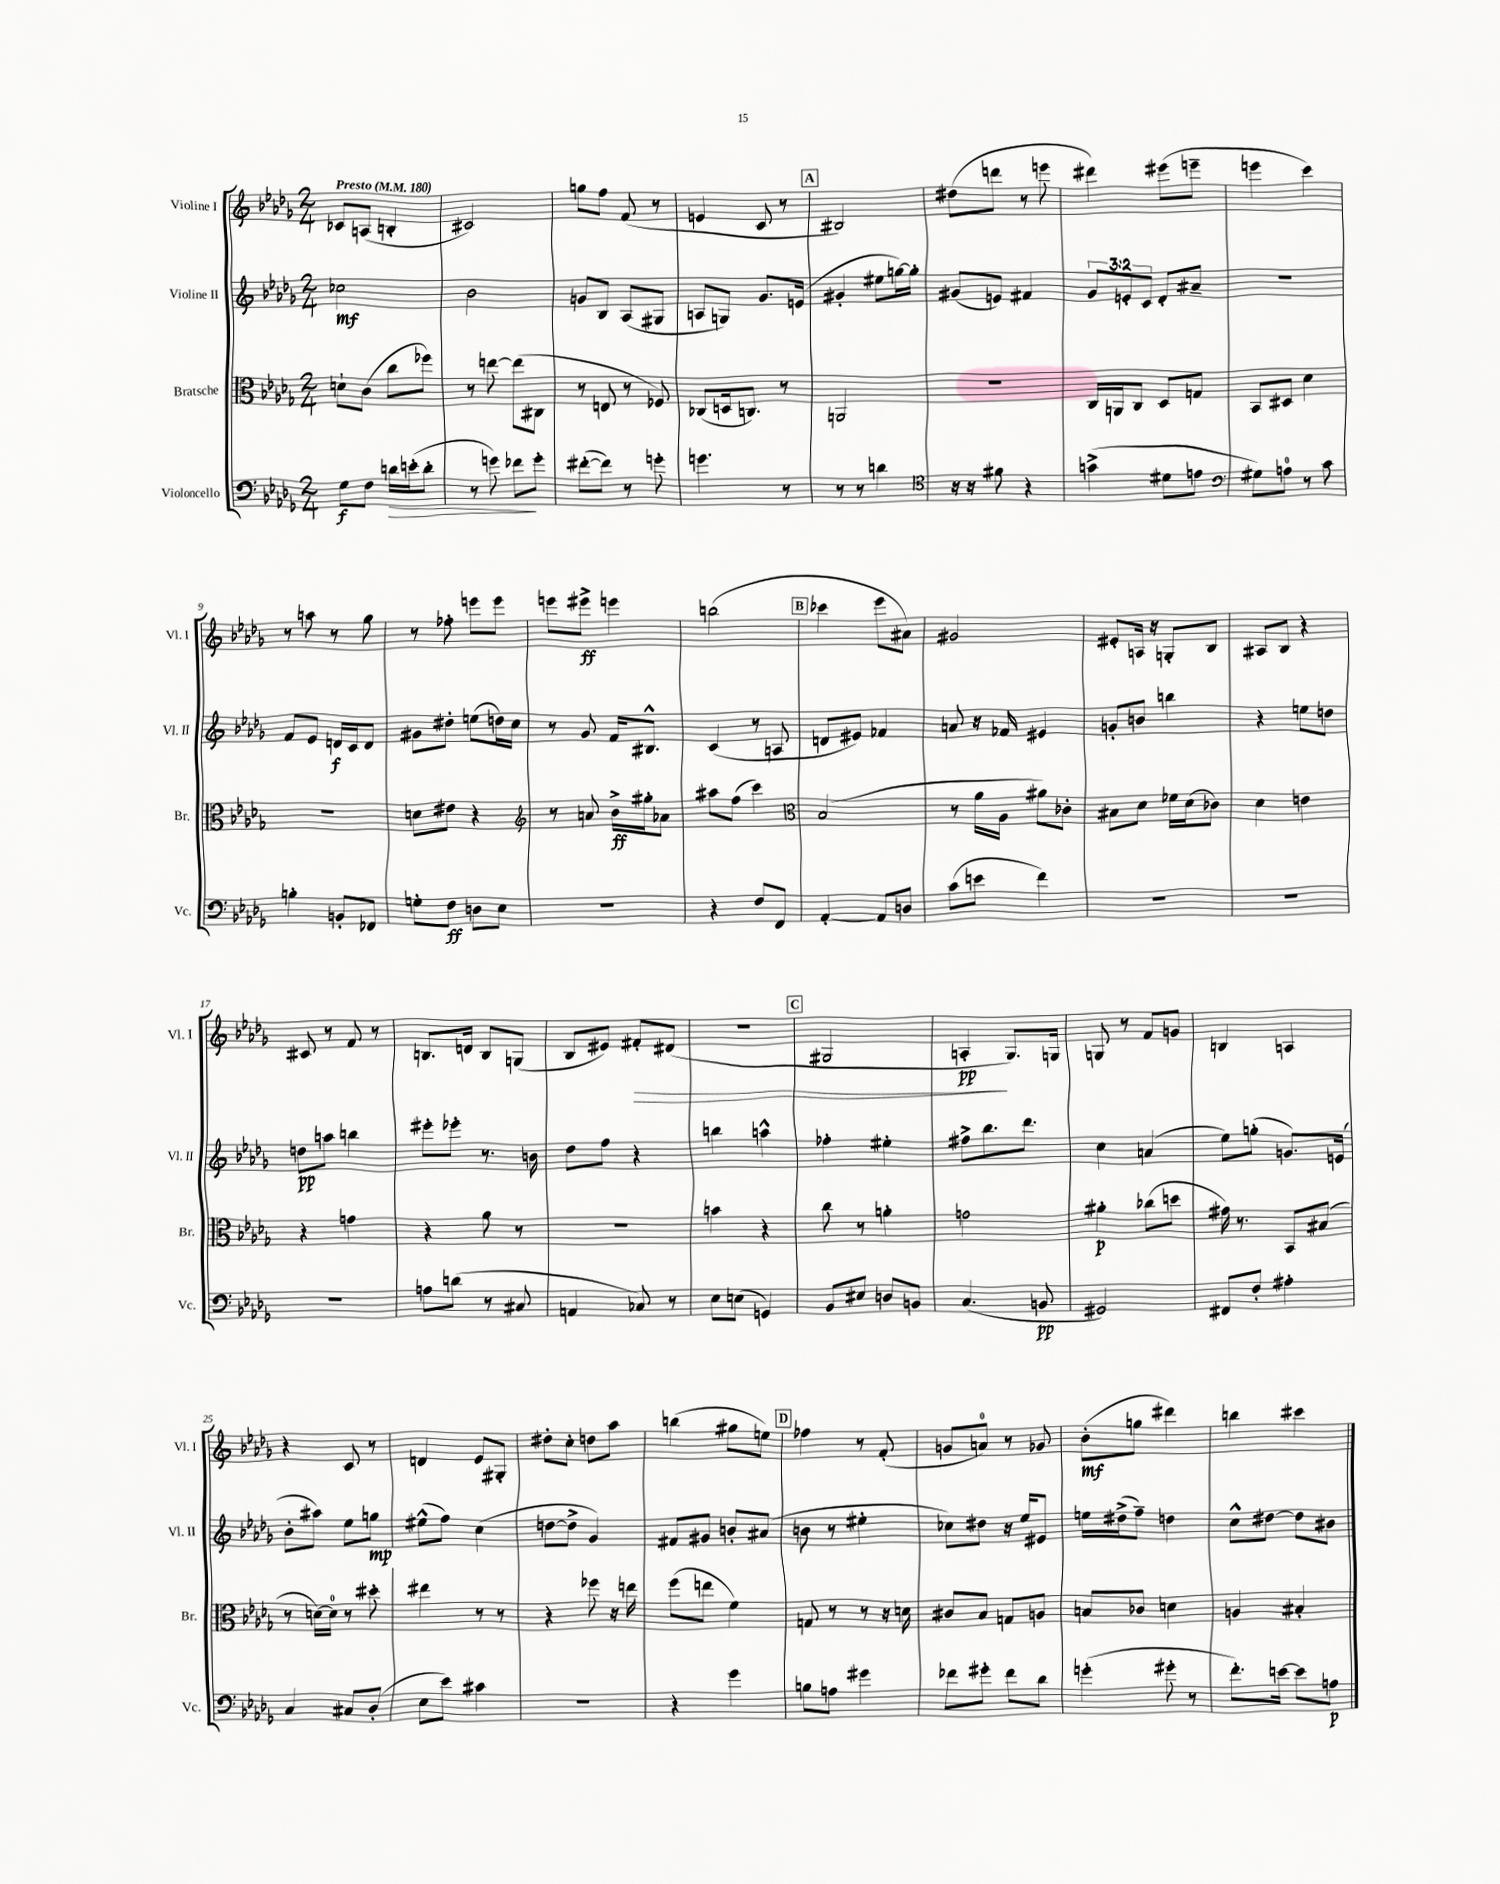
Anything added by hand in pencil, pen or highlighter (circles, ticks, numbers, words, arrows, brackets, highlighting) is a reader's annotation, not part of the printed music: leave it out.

**kern	**dynam	**kern	**dynam	**kern	**dynam	**kern	**dynam
*part4	*part4	*part3	*part3	*part2	*part2	*part1	*part1
*staff4	*staff4	*staff3	*staff3	*staff2	*staff2	*staff1	*staff1
*I"Violoncello	*	*I"Bratsche	*	*I"Violine II	*	*I"Violine I	*
*I'Vc.	*	*I'Br.	*	*I'Vl. II	*	*I'Vl. I	*
*clefF4	*	*clefC3	*	*clefG2	*	*clefG2	*
*k[b-e-a-d-g-]	*	*k[b-e-a-d-g-]	*	*k[b-e-a-d-g-]	*	*k[b-e-a-d-g-]	*
*M2/4	*	*M2/4	*	*M2/4	*	*M2/4	*
*MM180	*	*MM180	*	*MM180	*	*MM180	*
=1	=1	=1	=1	=1	=1	=1	=1
!	!	!	!	!	!	!LO:TX:a:B:t=Presto	!
8G-\L	f	8dn`\L	.	2cc-X\	mf	8c-X/L	.
8F\J	.	(8c\J	.	.	.	(8An/J	.
!	!LO:HP:b	!	!	!	!	!	!
16dn\LL	>	8cc\L	.	.	.	4Bn'/	.
(16en'\J	.	.	.	.	.	.	.
8d'\J	.	8ff-X\J)	.	.	.	.	.
=2	=2	=2	=2	=2	=2	=2	=2
8r	.	8r	.	2b-\	.	2c#X/)	.
8gn\)	.	[8een\	.	.	.	.	.
8f-X\L	.	(8ee\L]	.	.	.	.	.
8g'\J	]	8C#X\J	.	.	.	.	.
=3	=3	=3	=3	=3	=3	=3	=3
([8f#X'\L	.	8r	.	8gn/L	.	8ggn\L	.
8f#\J])	.	8En/	.	8B-/J	.	8ff\J	.
8r	.	8r	.	(8A-/L	.	(8f/	.
8gn'\	.	8F-X/)	.	8G#X/J	.	8r	.
=4	=4	=4	=4	=4	=4	=4	=4
4.gn\	.	(8C-X/L	.	8An/L	.	4en/	.
.	.	16Dn/k	.	8Gn/J)	.	.	.
.	.	8.Cn/J)	.	.	.	.	.
.	.	.	.	8.g-/L	.	8c/	.
8r	.	8r	.	.	.	8r	.
.	.	.	.	(16en/Jk	.	.	.
!!LO:REH:place=s1:t=A
=5	=5	=5	=5	=5	=5	=5	=5
8r	.	2AAn/	.	4g#X'/	.	2B#X/)	.
8r	.	.	.	.	.	.	.
4dn\	.	.	.	8ee#X\L	.	.	.
.	.	.	.	[16ggn\L)	.	.	.
.	.	.	.	16gg'\JJ]	.	.	.
=6	=6	=6	=6	=6	=6	=6	=6
*clefC4	*	*	*	*	*	*	*
16r	.	2r	.	(8g#X/L	.	(8dd#X\L	.
16r	.	.	.	.	.	.	.
8f#X\	.	.	.	8en/J)	.	8dddn\J	.
4r	.	.	.	4f#X/	.	8r	.
.	.	.	.	.	.	8eeen\	.
=7	=7	=7	=7	=7	=7	=7	=7
(4gn^\	.	16C/LL	.	12g-/L	.	4ddd#X\)	.
.	.	16AAn/J	.	.	.	.	.
.	.	.	.	12en'/	.	.	.
.	.	8C/J	.	.	.	.	.
.	.	.	.	12c/J	.	.	.
8d#X\L	.	8D-/L	.	8d-'/L	.	(8eee#X\L	.
8en\J	.	8Gn/J	.	8a#X~/J	.	8eeen~\J	.
=8	=8	=8	=8	=8	=8	=8	=8
*clefF4	*	*	*	*	*	*	*
8G#X\L)	.	8BB-/L	.	2r	.	4eeen\	.
8An\J	.	8D#X/J	.	.	.	.	.
8r	.	4d-\	.	.	.	4ccc\)	.
8c\	.	.	.	.	.	.	.
!!LO:LB:g=z
=9	=9	=9	=9	=9	=9	=9	=9
4Bn'\	.	2r	.	8f/L	.	8r	.
.	.	.	.	8e-/J	.	8aan\	.
8BBn'/L	.	.	.	16dn/LL	f	8r	.
.	.	.	.	16c/J	.	.	.
8FF-X/J	.	.	.	8d/J	.	8gg-\	.
=10	=10	=10	=10	=10	=10	=10	=10
8Gn'\L	.	8dn\L	.	8g#X\L	.	8r	.
8F\J	ff	8e#X\J	.	8dd#X'\J	.	8ff-X'\	.
8Dn\L	.	4r	.	(8een\L	.	8eeen\L	.
8E-\J	.	.	.	16ddn\L)	.	8eee\J	.
.	.	.	.	16cc\JJ	.	.	.
=11	=11	=11	=11	=11	=11	=11	=11
*	*	*clefG2	*	*	*	*	*
2r	.	8r	.	8r	.	8eeen\L	.
.	.	8an/	.	8g-/	.	8eee#X^\J	ff
.	.	16b-^\LL	ff	16f/KL	.	4eeen\	.
.	.	16gg#X'\J	.	8.B#X^^/J	.	.	.
.	.	8a-X\J	.	.	.	.	.
=12	=12	=12	=12	=12	=12	=12	=12
4r	.	8aa#X\L	.	(4c/	.	(2bbn\	.
.	.	(8ff\J	.	.	.	.	.
8F/L	.	4ccc\)	.	8r	.	.	.
8FF/J	.	.	.	8An/	.	.	.
!!LO:REH:place=s1:t=B
=13	=13	=13	=13	=13	=13	=13	=13
*	*	*clefC3	*	*	*	*	*
[4AA-'/	.	(2B-/	.	8dn/L	.	4ccc-X\	.
.	.	.	.	8e#X/J)	.	.	.
8AA-/L]	.	.	.	4f-X/	.	8eee-\L	.
8Dn/J	.	.	.	.	.	8a#X\J)	.
=14	=14	=14	=14	=14	=14	=14	=14
(8c\L	.	8r	.	8an/	.	2g#X/	.
8en\J	.	16a-\LL	.	16r	.	.	.
.	.	16A-\JJ	.	16f-X/	.	.	.
4f\)	.	8a#X\L)	.	4e#X/	.	.	.
.	.	8c-X'\J	.	.	.	.	.
=15	=15	=15	=15	=15	=15	=15	=15
2r	.	8B#X\L	.	8gn'/L	.	8e#X'/L	.
.	.	8d-\J	.	8bn/J	.	16An/Jk	.
.	.	.	.	.	.	16r	.
.	.	16f-X\LL	.	4bbn\	.	8Gn'/L	.
.	.	(16d-\J	.	.	.	.	.
.	.	8c-X\J)	.	.	.	8B-/J	.
=16	=16	=16	=16	=16	=16	=16	=16
2r	.	4d-\	.	4r	.	8A#X/L	.
.	.	.	.	.	.	8B-/J	.
.	.	4en\	.	8een\L	.	4r	.
.	.	.	.	8ddn\J	.	.	.
!!LO:LB:g=z
=17	=17	=17	=17	=17	=17	=17	=17
2r	.	4r	.	8ddn\L	pp	8c#X/	.
.	.	.	.	8aan\J	.	8r	.
.	.	4gn\	.	4bbn\	.	8f/	.
.	.	.	.	.	.	8r	.
=18	=18	=18	=18	=18	=18	=18	=18
8An\L	.	4r	.	8eee#X'\L	.	8.Bn/L	.
(8dn\J	.	.	.	8eee-X'\J	.	.	.
.	.	.	.	.	.	16dn/Jk	.
8r	.	8a-\	.	8.r	.	8B/L	.
8C#X/	.	8r	.	.	.	(8Gn/J	.
.	.	.	.	16bn\	.	.	.
=19	=19	=19	=19	=19	=19	=19	=19
4AAn/	.	2r	.	8dd-\L	.	8B-/L	.
.	.	.	.	8ff\J	.	8e#X/J)	.
!	!	!	!	!	!	!	!LO:HP:b
8C-X/)	.	.	.	4r	.	8f#X'/L	>
8r	.	.	.	.	.	(8d#X/J	.
=20	=20	=20	=20	=20	=20	=20	=20
8E-\L	.	4bn\	.	4bbn\	.	2r	.
(8En\J	.	.	.	.	.	.	.
4GGn/)	.	4r	.	4aan^^\	.	.	.
!!LO:REH:place=s1:t=C
=21	=21	=21	=21	=21	=21	=21	=21
8BB-/L	.	8cc\	.	4ff-X'\	.	2G#X/	.
8E#X/J	.	8r	.	.	.	.	.
8Dn/L	.	4an'\	.	4ee#X'\	.	.	.
8BBn/J	.	.	.	.	.	.	.
=22	=22	=22	=22	=22	=22	=22	=22
(4.C/	.	2gn\	.	8ff#X^\L	.	4An'/	pp
.	.	.	.	8.bb-\	.	.	.
.	.	.	.	.	.	8.G-/L)	]
.	.	.	.	8.ddd-\J	.	.	.
8BBn/	pp	.	.	.	.	.	.
.	.	.	.	.	.	16Gn/Jk	.
=23	=23	=23	=23	=23	=23	=23	=23
2GG#X/)	.	4a#X'\	p	4cc\	.	8Gn/	.
.	.	.	.	.	.	8r	.
.	.	(8cc-X\L	.	(4an/	.	8f/L	.
.	.	8ddn\J	.	.	.	8gn/J	.
=24	=24	=24	=24	=24	=24	=24	=24
8FF#X/L	.	16g#X\)	.	8ee-\L)	.	4Bn/	.
.	.	8.r	.	.	.	.	.
8F'/J	.	.	.	(8ggn'\J	.	.	.
4A#X'\	.	8BB-/L	.	8.gn/L)	.	4An/	.
.	.	(8B#X/J	.	.	.	.	.
.	.	.	.	(16en/Jk	.	.	.
!!LO:LB:g=z
=25	=25	=25	=25	=25	=25	=25	=25
4C/	.	8r	.	8b-'\L	.	4r	.
.	.	[16dn\LL)	.	8aa#X\J)	.	.	.
.	.	16d\JJ]	.	.	.	.	.
8C#X/L	.	8r	.	8ee-\L	.	8c/	.
(8D-'/J	.	8dd#X'\	.	8ggn\J	mp	8r	.
=26	=26	=26	=26	=26	=26	=26	=26
8E-\L	.	4ee#X\	.	(8ee#X^^\L	.	4dn/	.
8e-\J)	.	.	.	8ff\J)	.	.	.
4c#X\	.	8r	.	(4cc\	.	8e-/L	.
.	.	8r	.	.	.	8G#X'/J	.
=27	=27	=27	=27	=27	=27	=27	=27
2r	.	4r	.	[8ddn\L	.	8dd#X'\L	.
.	.	.	.	8dd^\J]	.	8cc'\J	.
.	.	8ff-X\	.	4g-/)	.	8ddn\L	.
.	.	16r	.	.	.	8aa-\J	.
.	.	16een\	.	.	.	.	.
=28	=28	=28	=28	=28	=28	=28	=28
4r	.	(8ff\L	.	8f#X/L	.	(4bbn\	.
.	.	8een\J	.	8g#X/J	.	.	.
4g-\	.	4f\)	.	8bn'/L	.	8gg#X\L	.
.	.	.	.	(8a#X/J	.	8een\J)	.
!!LO:REH:place=s1:t=D
=29	=29	=29	=29	=29	=29	=29	=29
8Bn\L	.	8Gn/	.	8bn\	.	4ff-X\	.
8An\J	.	8r	.	8r	.	.	.
4g#X\	.	8r	.	4ee#X'\	.	8r	.
.	.	16r	.	.	.	(8f'/	.
.	.	16dn\	.	.	.	.	.
=30	=30	=30	=30	=30	=30	=30	=30
8f-X\L	.	8c#X/L	.	8cc-X\L)	.	8gn/L	.
8g#X'\J	.	8B-/J	.	8dd#X\J	.	8an/J)	.
8f-\L	.	8Gn/L	.	16r	.	8r	.
.	.	.	.	16ee-/KL	.	.	.
8d-\J	.	8An/J	.	8e#X/J	.	8g-X/	.
=31	=31	=31	=31	=31	=31	=31	=31
(4gn'\	.	8Bn/L	.	16een\LL	.	(8b-'\L	mf
.	.	.	.	(16dd#X^\J	.	.	.
.	.	8c-X/J	.	8ff~\J)	.	8ggn\J	.
8g#X'\	.	4dn\	.	4ddn\	.	4ddd#X\)	.
8r	.	.	.	.	.	.	.
=32	=32	=32	=32	=32	=32	=32	=32
8.f'\L)	.	4An/	.	8cc^^\L	.	4bbn\	.
.	.	.	.	[8dd#X\J	.	.	.
[16en\Jk	.	.	.	.	.	.	.
8e\L]	.	4B#X'/	.	8dd#\L]	.	4ccc#X\	.
8An\J	p	.	.	8b#X\J	.	.	.
==	==	==	==	==	==	==	==
*-	*-	*-	*-	*-	*-	*-	*-
